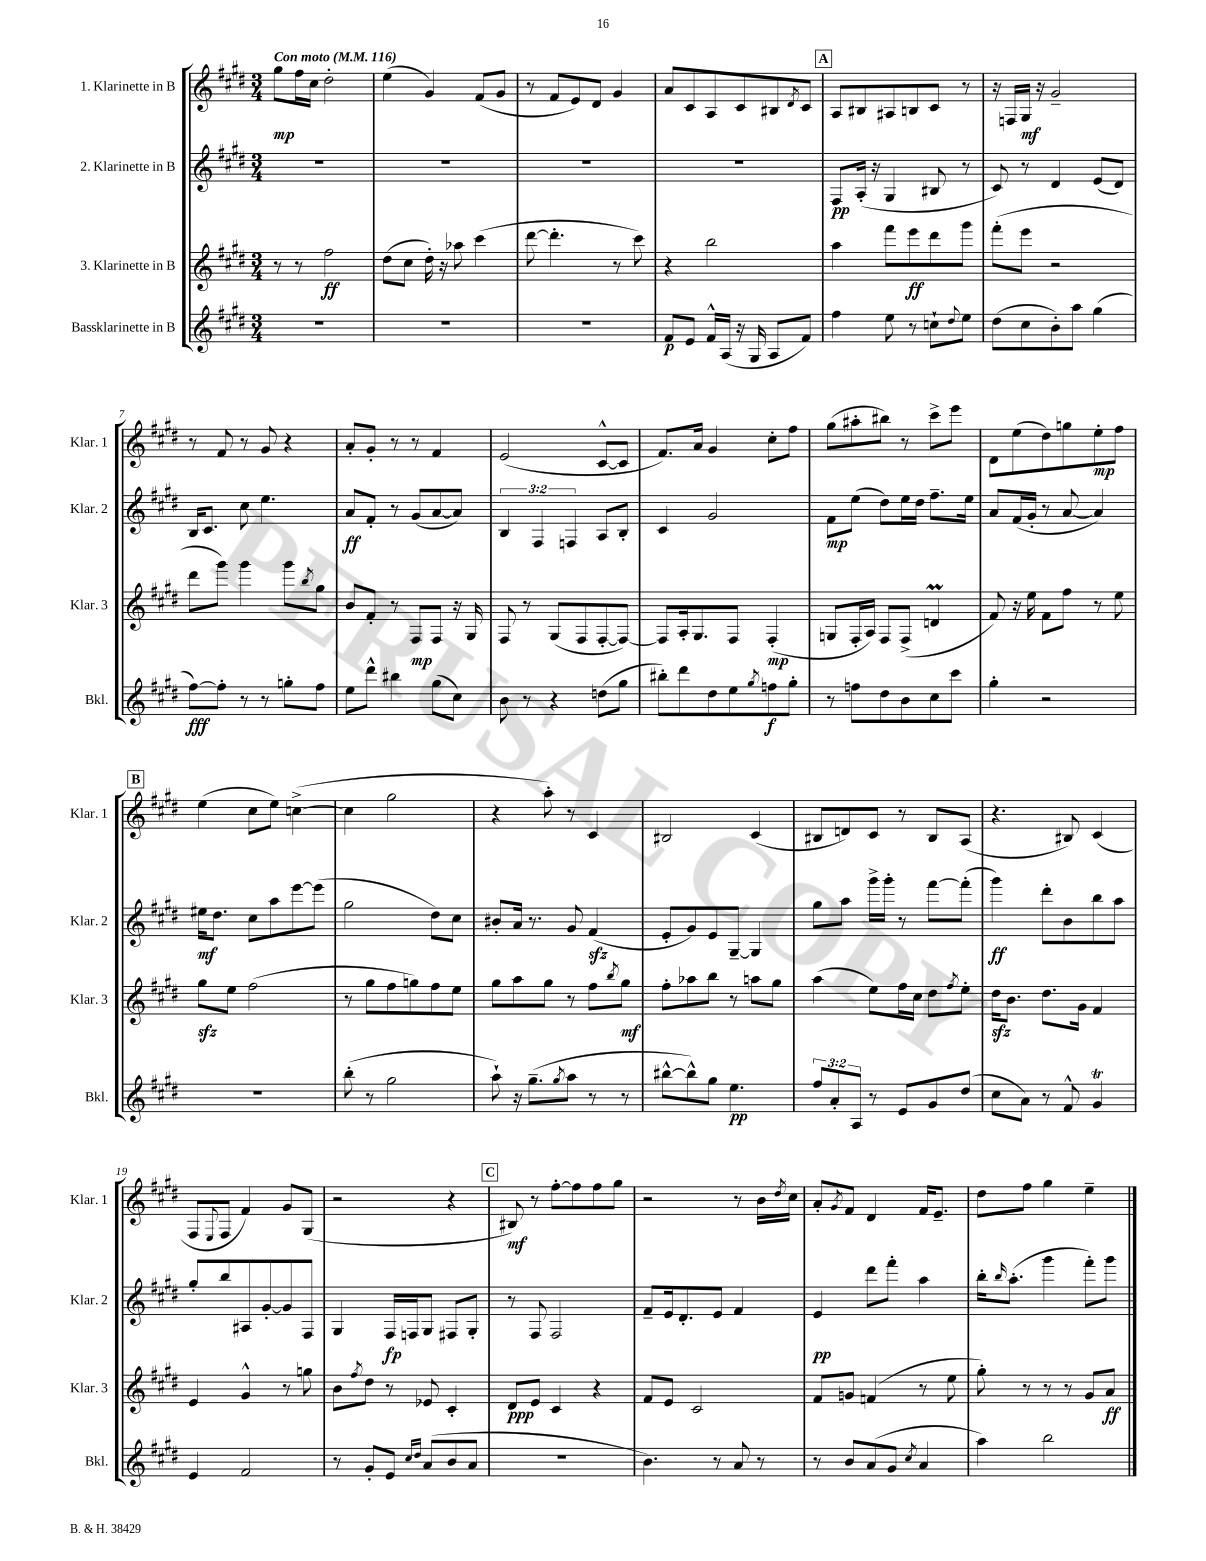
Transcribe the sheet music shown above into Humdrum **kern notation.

**kern	**kern	**kern	**kern
*staff4	*staff3	*staff2	*staff1
*clefG2	*clefG2	*clefG2	*clefG2
*k[f#c#g#d#]	*k[f#c#g#d#]	*k[f#c#g#d#]	*k[f#c#g#d#]
*M3/4	*M3/4	*M3/4	*M3/4
*MM116	*MM116	*MM116	*MM116
2.r	8r	2.r	8gg#\L
.	8r	.	16ff#\L
.	.	.	16cc#\JJ
.	2ff#\	.	2dd#'\
=	=	=	=
2.r	(8dd#\L	2.r	(4ee\
.	8cc#\J	.	.
.	16dd#'\)	.	4g#/)
.	16r	.	.
.	8aa-\	.	.
.	(4ccc#\	.	(8f#/L
.	.	.	8g#/J
=	=	=	=
2.r	[8ddd#\	2.r	8r
.	4.ddd#'\]	.	8f#/L
.	.	.	8e/)
.	.	.	8d#/J
.	8r	.	4g#/
.	8ccc#\)	.	.
=	=	=	=
8f#/L	4r	2.r	8a/L
8e/J	.	.	8c#/
16f#^^/LL	2bb\	.	8A/
(16A/JJ	.	.	.
16r	.	.	8c#/
16G#/	.	.	.
8A/L	.	.	8B#/
.	.	.	8qd#/
8f#/J)	.	.	8c#/J
=	=	=	=
4ff#\	4aa\	8F#/L	8A/L
.	.	(16A'/Jk	8B#/
.	.	16r	.
8ee\	8fff#\L	4G#/	8A#/
8r	8eee\	.	8B/
8cc`\L	8ddd#\	8B#/	8c#/J
8qqdd#/	.	.	.
8ee\J	8ggg#\J	8r	8r
=	=	=	=
(8dd#\L	(8fff#'\L	8c#/)	16r
.	.	.	16F/LL
8cc#\	8eee\J	8r	16G#/JJ
.	.	.	16r
8b'\)	2r	4d#/	2g#~/
8aa\J	.	.	.
(4gg#\	.	(8e/L	.
.	.	8d#/J)	.
=	=	=	=
[8ff#\L)	8ddd#\L	16B/LK	8r
.	.	8.c#/J	.
8ff#'\]J	8ggg#\J)	.	8f#/
8r	4ggg#\	8cc#\	8r
8r	.	4.ee\	8g#/
8gg'\L	8ggg#\L	.	4r
.	8qbb/	.	.
8ff#\J	8gg#\J	.	.
=	=	=	=
8ee\L	8b/L	8a/L	8a'/L
8ddd#^^\J	8f#'/J	8f#'/J	8g#'/J
4bb#\	8r	8r	8r
.	8F#/L	(8g#/L	8r
(8gg#\L	8F#/J	[8a/	4f#/
8cc#\J)	16r	8a/]J)	.
.	16G#/	.	.
=	=	=	=
8b\	8F#/	6B/	(2e/
8r	8r	.	.
.	.	6F#/	.
4r	(8G#/L	.	.
.	.	6F/	.
.	8F#/	.	.
(8dd\L	[8F#'/	8A/L	[8c#^^/L
8gg#\J	8F#/_J)	8B'/J	8c#/]J
=	=	=	=
8bb#'\L)	8F#/]L	4c#/	8.f#/L)
8ddd#\	16A'/k	.	.
.	8.G#/	.	16a/Jk
8dd#\	.	2g#/	4g#/
8ee\	8F#/J	.	.
8qgg#/	.	.	.
8ff\	(4F#'/	.	8cc#'\L
8gg#'\J	.	.	8ff#\J
=	=	=	=
8r	8G/L	8f#\L	(8gg#\L
8ff\L	16F#'/L	(8ee\J	8aa#'\
.	16A/JJ)	.	.
8dd#\	8F#/L	8dd#\L)	8bb#\J)
8b\	(8F#^/J	16ee\L	8r
.	.	16dd#\JJ	.
8cc#\	4d/	8.ff#~\L	8ccc#^\L
8ccc#\J	.	.	8eee\J
.	.	16ee\Jk	.
=	=	=	=
4gg#'\	8f#/)	8a/L	8d#\L
.	16r	(16f#/L	(8ee\
.	16ee\	16g#'/JJ	.
2r	8f#\L	8r	8dd#\)
.	8ff#\J	[8a/	8gg\
.	8r	4a/])	8ee'\
.	8ee\	.	8ff#\J
=	=	=	=
2.r	8gg#\L	16ee#\LK	(4ee\
.	.	8.dd#\J	.
.	8ee\J	.	.
.	(2ff#\	8cc#\L	8cc#\L
.	.	8aa\	8ee\J)
.	.	[8eee\	([4cc^\
.	.	(8eee\]J	.
=	=	=	=
(8bb'\	8r	2gg#\	4cc\]
8r	8gg#\L	.	.
2gg#\	8ff#\	.	2gg#\
.	8gg\)	.	.
.	8ff#\	8dd#\L)	.
.	8ee\J	8cc#\J	.
=	=	=	=
8aa`\)	8gg#\L	8b#'/L	4r
16r	8aa\	16a/Jk	.
(8.gg#~\L	.	8.r	.
.	8gg#\J	.	8aa'\)
8qgg#/	.	.	.
8aa\J	8r	8g#/	8r
8r	8ff#\L	(4f#/	4c#/
.	8qbb/	.	.
8r	8gg#\J	.	.
=	=	=	=
[8bb#^^\L	8ff#'\L	8e'/L	2B#/
8bb#^^\])	8aa-\	8g#/)	.
8gg#\J	8bb\J	8e/	.
4.ee\	8r	[8G#~/J	.
.	8aa\L	4G#/]	(4c#/
.	8gg#\J	.	.
=	=	=	=
12ff#/L	(4aa\	8gg#\L	8B#/L
12a'/	.	.	.
.	.	8aa\J	8d/)
12A/J	.	.	.
8r	8ee\L)	16ggg#^\LL	8c#/J
.	.	16ggg#'\JJ	.
8e/L	16ff#\L	8r	8r
.	16cc#\JJ	.	.
8g#/	8dd#\L	[8fff#\L	8B#/L
.	8qff#/	.	.
(8dd#/J	8ee'\J	(8fff#'\]J	(8A/J
=	=	=	=
8cc#\L	16dd#\LK	4ggg#\)	4.r
.	8.b\J	.	.
8a\J)	.	.	.
8r	8.dd#\L	8ddd#'\L	.
8f#^^/	.	8b\	8B#/)
.	16g#\Jk	.	.
4g#/	4f#/	8bb\	(4c#/
.	.	8aa\J	.
=	=	=	=
4e/	4e/	8gg#'/L	8F#/L
.	.	.	8qqE/
.	.	8bb/	8F#/J
2f#/	4g#^^/	8A#/	4f#/)
.	.	[8g#'/	.
.	8r	8g#/]	8g#/L
.	8gg\	8F#/J	(8G#/J
=	=	=	=
8r	8b\L	4G#/	2r
.	8qff#/	.	.
8g#'/L	8dd#\J	.	.
8e/J	8r	16F#/LL	.
.	.	16F/J	.
16qqcc#/LL	.	.	.
16qqdd#/JJ	.	.	.
(8a/L	8e-/	8G#/J	.
8b/	4c#'/	8F#/L	4r
8a/J	.	8G#'/J	.
=	=	=	=
2.r	8d#/L	8r	8B#/)
.	8e/J	8F#/	8r
.	4c#/	2F#/	[8ff#'\L
.	.	.	8ff#\]
.	4r	.	8ff#\
.	.	.	8gg#\J
=	=	=	=
4.b\)	8f#/L	8f#~/L	2r
.	8e/J	16e/k	.
.	.	8.d#'/	.
.	2c#/	.	.
8r	.	8e/J	.
8a/	.	4f#/	8r
8r	.	.	16b\LL
.	.	.	8qdd#/
.	.	.	16cc#\JJ
=	=	=	=
8r	8f#/L	4e/	8a'/L
.	.	.	8qg#/
8b/L	8g/J	.	8f#/J
(8a/	(4f/	8ddd#\L	4d#/
8g#/J	.	8fff#'\J	.
8qcc#/	.	.	.
4a/	8r	4aa\	16f#/LK
.	.	.	8.e~/J
.	8ee\	.	.
=	=	=	=
4aa\)	8gg#'\)	16bb'\LK	8dd#\L
.	.	16qqbb/	.
.	.	(8.aa'\J	.
.	8r	.	8ff#\J
2bb\	8r	4ggg#\	4gg#\
.	8r	.	.
.	8g#/L	8fff#'\L)	4ee~\
.	8a/J	8ggg#\J	.
==	==	==	==
*-	*-	*-	*-
